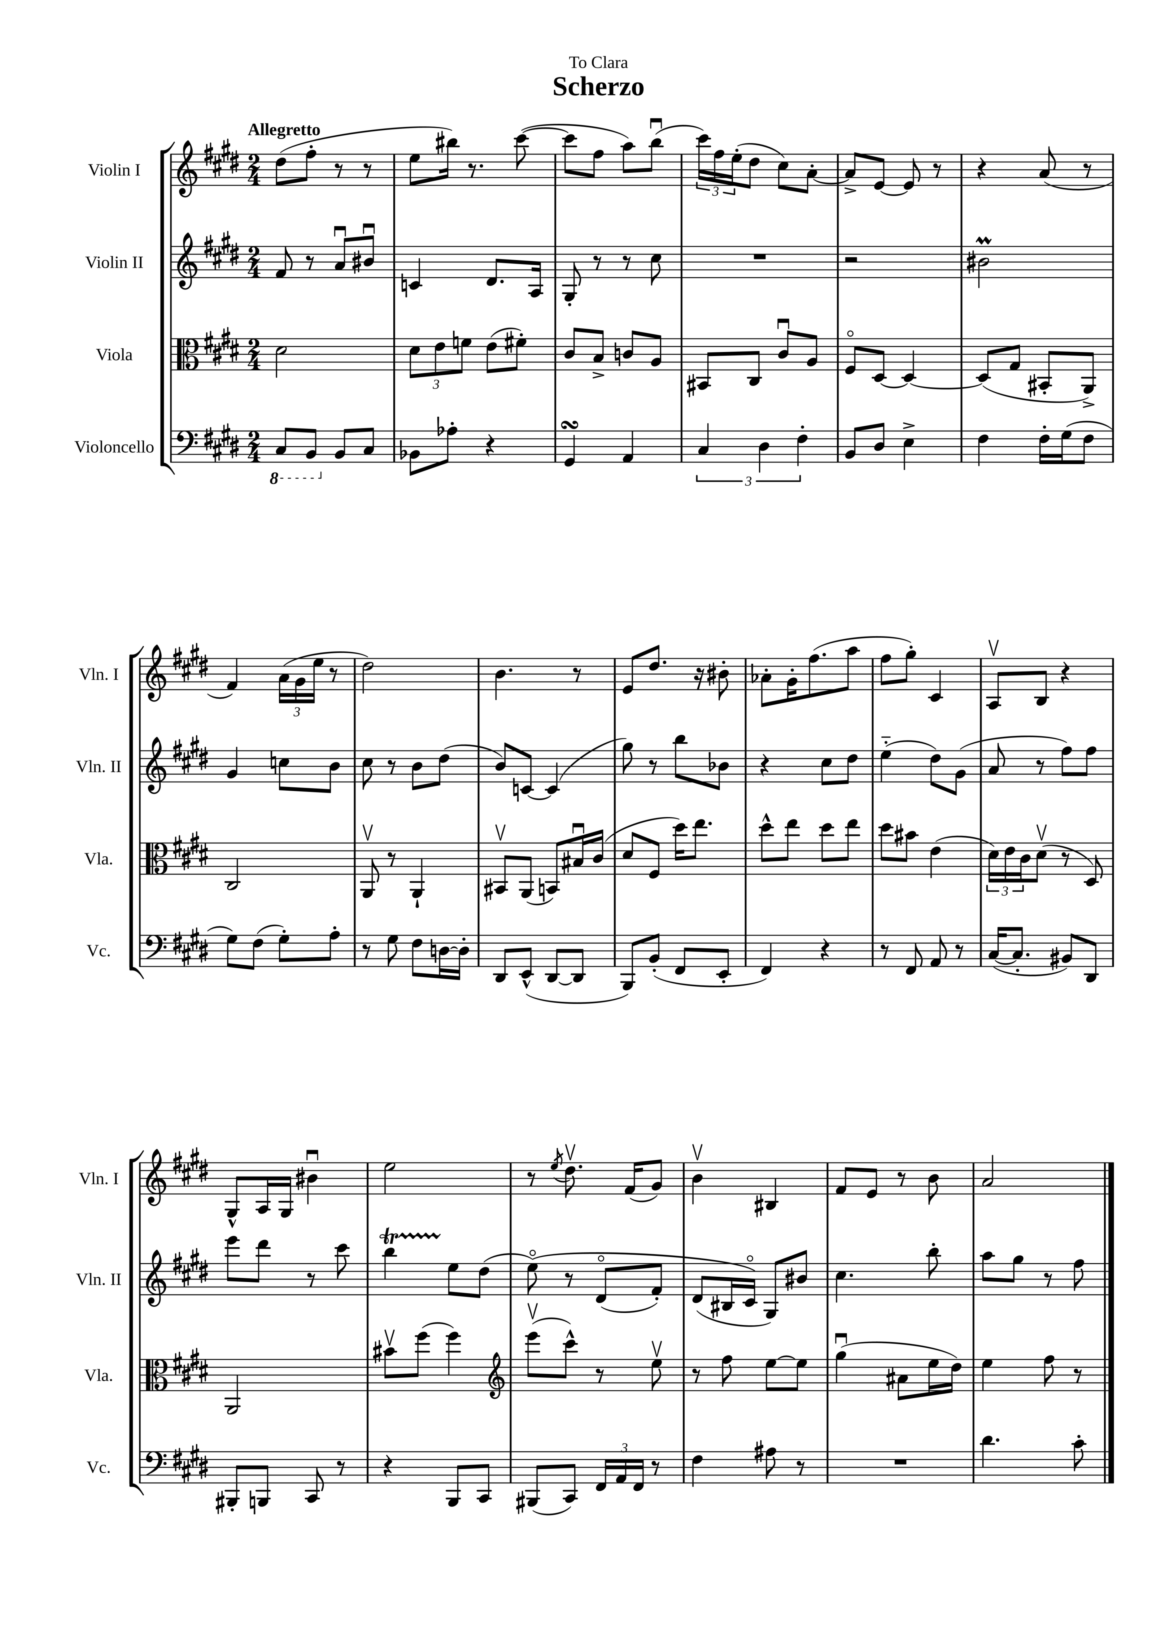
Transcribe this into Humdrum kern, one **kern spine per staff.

**kern	**kern	**kern	**kern
*staff4	*staff3	*staff2	*staff1
*clefF4	*clefC3	*clefG2	*clefG2
*k[f#c#g#d#]	*k[f#c#g#d#]	*k[f#c#g#d#]	*k[f#c#g#d#]
*M2/4	*M2/4	*M2/4	*M2/4
8CC#/L	2d#\	8f#/	(8dd#\L
8BBB/J	.	8r	8ff#'\J
8BB/L	.	8au/L	8r
8C#/J	.	8b#u/J	8r
=	=	=	=
8BB-\L	12d#\L	4c/	8ee\L
.	12e\	.	.
8A-'\J	.	.	16bb#\Jk)
.	12f\J	.	.
.	.	.	8.r
4r	(8e\L	8.d#/L	.
.	8f#'\J)	.	([8ccc#\
.	.	16A/Jk	.
=	=	=	=
4GG#/	8c#/L	8G#'/	8ccc#\]L
.	8B^/J	8r	8ff#\J
4AA/	8c/L	8r	8aa\L)
.	8A/J	8cc#\	(8bbu\J
=	=	=	=
6C#/	8BB#/L	2r	24ccc#\LL)
.	.	.	24ff#\
.	.	.	(24ee'\J
.	8C#/J	.	8dd#\J
6D#\	.	.	.
.	8c#u/L	.	8cc#\L)
6F#'\	.	.	.
.	8A/J	.	[8a'\J
=	=	=	=
8BB/L	8F#o/L	2r	8a^/]L
8D#/J	[8D#/J	.	[8e/J
4E^\	4D#/_	.	8e/]
.	.	.	8r
=	=	=	=
4F#\	(8D#/]L	2b#\	4r
.	8G#/J	.	.
16F#'\LL	8BB#'/L	.	(8a/
(16G#\J	.	.	.
8F#\J	8AA^/J)	.	8r
=	=	=	=
8G#\L)	2C#/	4g#/	4f#/)
(8F#\J	.	.	.
8G#'\L)	.	8cc\L	(24a\LL
.	.	.	24g#\
.	.	.	24ee\JJ
8A'\J	.	8b\J	8r
=	=	=	=
8r	8AAv/	8cc#\	2dd#\)
8G#\	8r	8r	.
8F#\L	4AA`/	8b\L	.
[16D\L	.	(8dd#\J	.
16D'\]JJ	.	.	.
=	=	=	=
8DD#/L	8BB#v/L	8b/L)	4.b\
(8EE^^/J	(8AA/J	[8c/J	.
[8DD#/L	8BB/L)	(4c/]	.
8DD#/]J	16B#u/L	.	8r
.	(16c#/JJ	.	.
=	=	=	=
8BBB/L)	8d#/L	8gg#\)	8e/L
(8BB'/J	8F#/J	8r	8.dd#/J
8FF#/L	16dd#\LK)	8bb\L	.
.	8.ee\J	.	16r
8EE'/J	.	8b-\J	8b#'\
=	=	=	=
4FF#/)	8dd#^^\L	4r	8a-'\L
.	8ee\J	.	16g#'\K
.	.	.	(8.ff#\
4r	8dd#\L	8cc#\L	.
.	8ee\J	8dd#\J	8aa\J
=	=	=	=
8r	8dd#\L	(4ee'~\	8ff#\L
8FF#/	8b#\J	.	8gg#'\J)
8AA/	(4e\	8dd#\L)	4c#/
8r	.	(8g#\J	.
=	=	=	=
([16C#/LK	24d#\LL)	8a/	8Av/L
.	24e\	.	.
8.C#'/]J	.	.	.
.	24c#\J	.	.
.	(8d#v\J	8r	8B/J
8BB#/L)	8r	8ff#\L)	4r
8DD#/J	8D#/)	8ff#\J	.
=	=	=	=
8BBB#'/L	2AA/	8eee\L	8G#^^/L
8BBB/J	.	8ddd#\J	16A/L
.	.	.	16G#/JJ
8CC#/	.	8r	4b#u\
8r	.	8ccc#\	.
=	=	=	=
4r	8b#v\L	4bb\	2ee\
.	(8ff#\J	.	.
8BBB/L	4ff#\)	8ee\L	.
8CC#/J	.	(8dd#\J	.
=	=	=	=
*	*clefG2	*	*
(8BBB#/L	(8eeev\L	&(8eeo\)	8r
.	.	.	8qee/
8CC#/J)	8ccc#^^\J)	8r	8.dd#v\
24FF#/LL	8r	(8d#o/L	.
24AA/	.	.	.
.	.	.	(16f#/LK
24FF#/JJ	.	.	.
8r	8eev\	8f#'/J)	8g#/J)
=	=	=	=
4F#\	8r	(8d#/L	4bv\
.	8ff#\	16B#/L	.
.	.	16c#o/JJ&)	.
8A#\	[8ee\L	8G#/L)	4B#/
8r	8ee\]J	8b#/J	.
=	=	=	=
2r	(4gg#u\	4.cc#\	8f#/L
.	.	.	8e/J
.	8a#\L	.	8r
.	16ee\L	8bb'\	8b\
.	16dd#\JJ)	.	.
=	=	=	=
4.d#\	4ee\	8aa\L	2a/
.	.	8gg#\J	.
.	8ff#\	8r	.
8c#'\	8r	8ff#\	.
==	==	==	==
*-	*-	*-	*-
